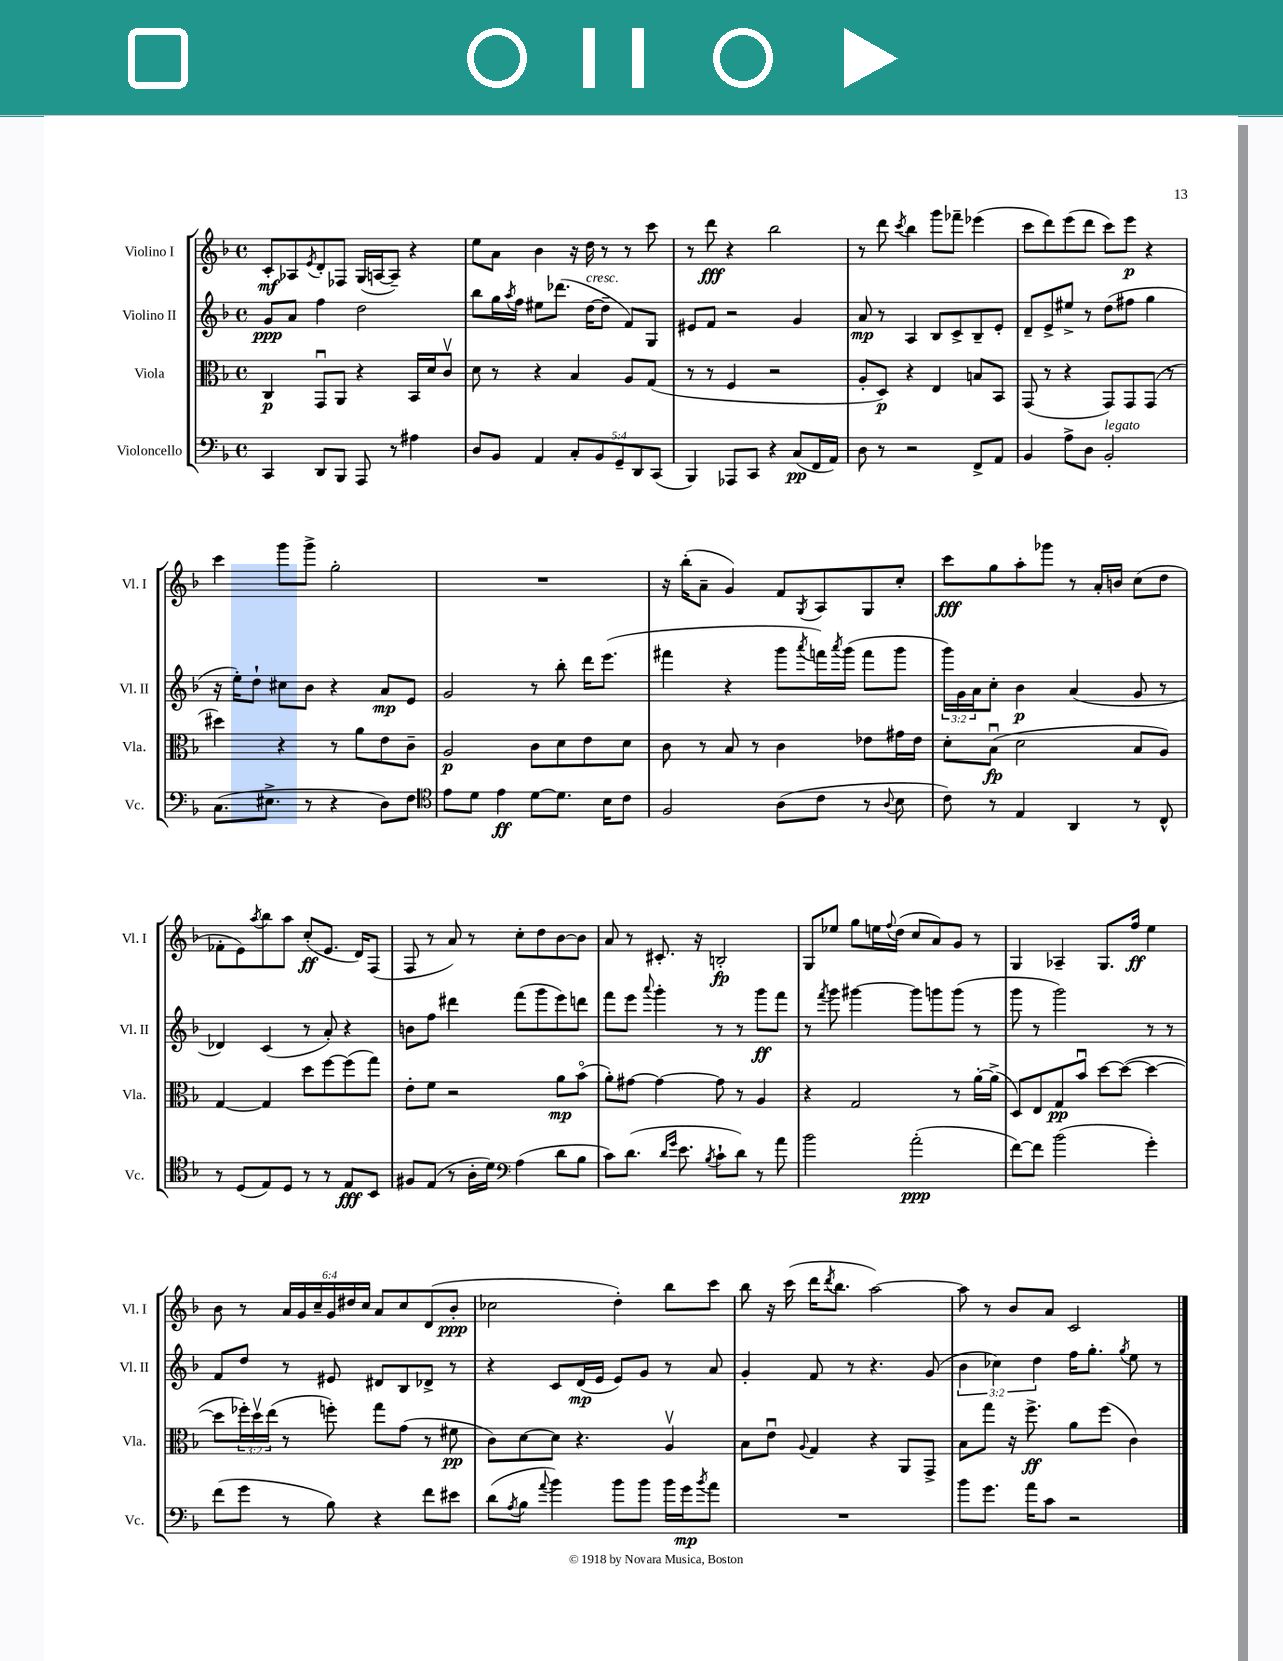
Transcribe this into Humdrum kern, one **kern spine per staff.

**kern	**dynam	**kern	**dynam	**kern	**dynam	**kern	**dynam
*part4	*part4	*part3	*part3	*part2	*part2	*part1	*part1
*staff4	*staff4	*staff3	*staff3	*staff2	*staff2	*staff1	*staff1
*I"Violoncello	*	*I"Viola	*	*I"Violino II	*	*I"Violino I	*
*I'Vc.	*	*I'Vla.	*	*I'Vl. II	*	*I'Vl. I	*
*clefF4	*	*clefC3	*	*clefG2	*	*clefG2	*
*k[b-]	*	*k[b-]	*	*k[b-]	*	*k[b-]	*
*M4/4	*	*M4/4	*	*M4/4	*	*M4/4	*
*met(c)	*	*met(c)	*	*met(c)	*	*met(c)	*
=1	=1	=1	=1	=1	=1	=1	=1
4CC/	.	4C/	p	8g/L	ppp	8c'/L	mf
.	.	.	.	8a/J	.	8A-X/	.
.	.	.	.	.	.	8qe/	.
8DD/L	.	8GGu/L	.	4ff\	.	8d'/	.
8BBB-/J	.	8AA/J	.	.	.	8F-X/J	.
8AAA/	.	4r	.	2dd\	.	(16G/LL	.
.	.	.	.	.	.	[16An/J	.
8r	.	.	.	.	.	8A~/J])	.
4A#X\	.	16BB-/LL	.	.	.	4r	.
.	.	16d/J	.	.	.	.	.
.	.	8cv/J	.	.	.	.	.
=2	=2	=2	=2	=2	=2	=2	=2
8D/L	.	8d\	.	8bb-\L	.	8ee\L	.
8BB-/J	.	8r	.	16gg\L	.	8a\J	.
.	.	.	.	8qaa/	.	.	.
.	.	.	.	16ff\JJ	.	.	.
4AA/	.	4r	.	8ee#X\L	.	4b-\	.
.	.	.	.	(8.ddd-X\J	.	.	.
10C'/L	.	4B-/	.	.	.	16r	.
!	!	!	!	!LO:TX:a:i:t=cresc.	!	!	!
.	.	.	.	[16dd\KL	.	16dd\	.
10BB-/	.	.	.	.	.	.	.
.	.	.	.	8dd~\J]	.	8r	.
10GG~/	.	.	.	.	.	.	.
.	.	8A/L	.	8f/L)	.	8r	.
10DD/	.	.	.	.	.	.	.
.	.	(8G/J	.	8G/J	.	8ccc\	.
(10CC/J	.	.	.	.	.	.	.
=3	=3	=3	=3	=3	=3	=3	=3
4BBB-/)	.	8r	.	8e#X/L	.	8r	.
.	.	8r	.	8f/J	.	8ddd\	fff
8AAA-X/L	.	4F/	.	2r	.	4r	.
8CC/J	.	.	.	.	.	.	.
4r	.	2r	.	.	.	2bb-\	.
(8C/L	pp	.	.	4g/	.	.	.
16FF/L	.	.	.	.	.	.	.
16AA/JJ)	.	.	.	.	.	.	.
=4	=4	=4	=4	=4	=4	=4	=4
8D\	.	8A'/L	.	8a/	mp	8r	.
8r	.	8D/J)	p	8r	.	8ddd\	.
.	.	.	.	.	.	8qccc/	.
2r	.	4r	.	4A/	.	4bb-\	.
.	.	4E/	.	8B-/L	.	8ggg\L	.
.	.	.	.	8c^/	.	8fff-X~\J	.
8FF^/L	.	8Bn/L	.	8B-~/	.	(4eee-X\	.
8AA/J	.	8BB-/J	.	8e'/J	.	.	.
=5	=5	=5	=5	=5	=5	=5	=5
4BB-/	.	(8GG/	.	8d~/L	.	8ccc\L	.
.	.	8r	.	8e^/	.	8ddd\)	.
8A^\L	.	4r	.	8ee#X^/J	.	(8eee\	.
8D\J	.	.	.	8r	.	8ddd\J	.
!LO:TX:a:i:t=legato	!	!	!	!	!	!	!
2BB-'/	.	8GG/L)	.	(8dd\L	.	8ccc\L)	.
.	.	8GG/	.	8ff#X\J	.	8eee\J	p
.	.	(8GG/J	.	4gg\	.	4r	.
.	.	8r	.	.	.	.	.
!!LO:LB:g=z
=6	=6	=6	=6	=6	=6	=6	=6
(8.C\L	.	4dd#X\)	.	16r	.	4ccc\	.
.	.	.	.	16ee'\KL)	.	.	.
.	.	.	.	8dd`\J	.	.	.
8.E#X^\J	.	.	.	.	.	.	.
.	.	4r	.	8cc#X\L	.	8ggg\L	.
8r	.	.	.	8b-\J	.	8ggg^\J	.
4r	.	8r	.	4r	.	2gg'\	.
.	.	8a\L	.	.	.	.	.
8D\L)	.	8e\	.	8a/L	mp	.	.
8F\J	.	8c~\J	.	8e/J	.	.	.
=7	=7	=7	=7	=7	=7	=7	=7
*clefC4	*	*	*	*	*	*	*
8e\L	.	2A/	p	2g/	.	1r	.
8d\J	.	.	.	.	.	.	.
4e\	ff	.	.	.	.	.	.
[8d\L	.	8c\L	.	8r	.	.	.
8.d\J]	.	8d\	.	8bb-'\	.	.	.
.	.	8e\	.	16ddd\KL	.	.	.
16B-\KL	.	.	.	(8.eee\J	.	.	.
8c\J	.	8d\J	.	.	.	.	.
=8	=8	=8	=8	=8	=8	=8	=8
2F/	.	8c\	.	4fff#X\	.	16r	.
.	.	.	.	.	.	(16bb-'\KL	.
.	.	8r	.	.	.	8a~\J	.
.	.	8B-/	.	4r	.	4g/)	.
.	.	8r	.	.	.	.	.
(8A\L	.	4c\	.	8ggg\L	.	8f/L	.
.	.	.	.	8qaaa/	.	8qG/	.
8c\J	.	.	.	16fffn\L)	.	8A/	.
.	.	.	.	8qaaa/	.	.	.
.	.	.	.	(16ggg\JJ	.	.	.
8r	.	8e-X\L	.	8fff\L	.	8G/	.
8qqA/	.	.	.	.	.	.	.
8B-\	.	16g#X\L	.	8ggg\J	.	8cc'/J	.
.	.	16e-\JJ	.	.	.	.	.
=9	=9	=9	=9	=9	=9	=9	=9
8c\)	.	8d'\L	.	24ggg\LL)	.	8ccc\L	fff
.	.	.	.	24g\	.	.	.
.	.	.	.	24a\J	.	.	.
8r	.	(8B-u\J	fp	8cc'\J	.	8gg\	.
4E/	.	2d\	.	4b-\	p	8aa'\	.
.	.	.	.	.	.	8ggg-X\J	.
4AA/	.	.	.	(4a/	.	8r	.
.	.	.	.	.	.	16a'/LL	.
.	.	.	.	.	.	16bn/JJ	.
8r	.	8B-/L	.	8g/	.	(8cc\L	.
8C^^/	.	8A/J)	.	8r	.	8dd\J	.
!!LO:LB:g=z
=10	=10	=10	=10	=10	=10	=10	=10
8r	.	[4G/	.	4d-X/)	.	8f-X'\L	.
(8D/L	.	.	.	.	.	8e\)	.
.	.	.	.	.	.	8qaa/	.
8E/)	.	4G/]	.	(4c/	.	8bb-\	.
8D/J	.	.	.	.	.	8aa\J	.
8r	.	8dd\L	.	8r	.	(8cc'/L	ff
8r	.	[8ff\	.	8a'/)	.	8.e/J	.
8E/L	fff	(8ff\]	.	4r	.	.	.
.	.	.	.	.	.	16d/KL)	.
8BB-/J	.	8gg\J)	.	.	.	(8F/J	.
=11	=11	=11	=11	=11	=11	=11	=11
8F#X/L	.	8e'\L	.	8bn\L	.	8F/	.
(8E/J	.	8f\J	.	8ff\J	.	8r	.
8r	.	2r	.	4ddd#X\	.	8a/)	.
16A'\LL	.	.	.	.	.	8r	.
16d\JJ)	.	.	.	.	.	.	.
*clefF4	*	*	*	*	*	*	*
(4A\	.	.	.	(8fff\L	.	8cc'\L	.
.	.	.	.	8ggg\	.	8dd\	.
8d\L	.	8a\L	mp	8eee\)	.	[8b-\	.
8B-\J	.	(8b-\J	.	8dddn\J	.	8b-\J]	.
=12	=12	=12	=12	=12	=12	=12	=12
8c\L)	.	8a'\L)	.	8fff\L	.	8a/	.
(8.d\J	.	[8g#X\J	.	8eee\J	.	8r	.
.	.	.	.	8qqaaa/	.	.	.
.	.	4g#\_	.	4ggg'\	.	8.c#X'/	.
16qqd/LL	.	.	.	.	.	.	.
16qqg/JJ	.	.	.	.	.	.	.
8.e\	.	.	.	.	.	.	.
.	.	.	.	.	.	16r	.
8qB-/	.	.	.	.	.	.	.
8c`\L	.	8g#\]	.	8r	.	2Bn'/	fp
8d\J)	.	8r	.	8r	.	.	.
8r	.	4A/	.	8ggg\L	ff	.	.
8a\	.	.	.	8fff\J	.	.	.
=13	=13	=13	=13	=13	=13	=13	=13
2b-\	.	4r	.	8r	.	8G/L	.
.	.	.	.	8qfff/	.	.	.
.	.	.	.	8ggg\	.	8ee-X/J	.
.	.	2G/	.	[4ggg#X\	.	8gg\L	.
.	.	.	.	.	.	16een\L	.
.	.	.	.	.	.	8qqff/	.
.	.	.	.	.	.	(16dd\JJ	.
(2a'\	ppp	.	.	8ggg#\L]	.	8cc/L	.
.	.	.	.	8gggn\	.	8a/)	.
.	.	8r	.	(8ggg\J	.	8g/J	.
.	.	[16a'\LL	.	8r	.	8r	.
.	.	(16a^\JJ]	.	.	.	.	.
=14	=14	=14	=14	=14	=14	=14	=14
[8f\L)	.	8D/L)	.	8ggg\	.	4G/	.
8f\J]	.	8E/	.	8r	.	.	.
(2b-\	.	8G/	pp	2ggg\)	.	4A-X~/	.
.	.	8b-u/J	.	.	.	.	.
.	.	[8dd\L	.	.	.	8.G/L	.
.	.	(8dd\J_	.	.	.	.	.
.	.	.	.	.	.	16ff/Jk	ff
4g'\)	.	4dd\_	.	8r	.	4ee\	.
.	.	.	.	8r	.	.	.
!!LO:LB:g=z
=15	=15	=15	=15	=15	=15	=15	=15
(8f\L	.	8dd\L]	.	8f/L	.	8b-\	.
8g\J	.	24ff-X'\L)	.	8dd/J	.	8r	.
.	.	24ddv\	.	.	.	.	.
.	.	(24ee\JJ	.	.	.	.	.
8r	.	8r	.	8r	.	24a/LL	.
.	.	.	.	.	.	24g/	.
.	.	.	.	.	.	24cc~/	.
8B-\)	.	8ffn'\)	.	8e#X/	.	24g/	.
.	.	.	.	.	.	24dd#X/	.
.	.	.	.	.	.	24cc/JJ	.
4r	.	8gg\L	.	8d#X/L	.	8a/L	.
.	.	(8g\J	.	8B-/	.	8cc/	.
8f\L	.	8r	.	8d-X^/J	.	(8d/	.
8e#X\J	.	8f#X\	pp	8r	.	8b-'/J	ppp
=16	=16	=16	=16	=16	=16	=16	=16
(8d\L	.	8c\L)	.	4r	.	2cc-X\	.
8qA/	.	.	.	.	.	.	.
8B-\J	.	[8d\	.	.	.	.	.
8qqa/	.	.	.	.	.	.	.
4b-\)	.	8d\J]	.	8c/L	.	.	.
.	.	4.r	.	(16d/L	mp	.	.
.	.	.	.	16e/JJ	.	.	.
8b-\L	.	.	.	8e/L)	.	4dd'\)	.
8b-\J	.	.	.	8g/J	.	.	.
16b-\LL	.	4Av/	.	8r	.	8bb-\L	.
16g\J	mp	.	.	.	.	.	.
8qb-/	.	.	.	.	.	.	.
8a\J	.	.	.	8a/	.	8ccc\J	.
=17	=17	=17	=17	=17	=17	=17	=17
1r	.	8B-\L	.	4g'/	.	8bb-\	.
.	.	8eu\J	.	.	.	16r	.
.	.	.	.	.	.	(16ccc\	.
.	.	8qqA/	.	.	.	.	.
.	.	4G/	.	8f/	.	16ddd\KL	.
.	.	.	.	.	.	8qddd/	.
.	.	.	.	.	.	8.bb-\J	.
.	.	.	.	8r	.	.	.
.	.	4r	.	4.r	.	[2aa\)	.
.	.	8AA/L	.	.	.	.	.
.	.	8GG^/J	.	(8g/	.	.	.
=18	=18	=18	=18	=18	=18	=18	=18
8b-\L	.	8B-\L	.	6b-\	.	8aa\]	.
8.g\J	.	8gg\J	.	.	.	8r	.
.	.	.	.	6cc-X\)	.	.	.
.	.	16r	.	.	.	8b-/L	.
16a\KL	.	8.ff^\	ff	.	.	.	.
.	.	.	.	6dd\	.	.	.
8c\J	.	.	.	.	.	8a/J	.
2r	.	8a\L	.	16ff\KL	.	2c/	.
.	.	.	.	8.gg'\J	.	.	.
.	.	(8ff\J	.	.	.	.	.
.	.	.	.	8qgg/	.	.	.
.	.	4c\)	.	8ee\	.	.	.
.	.	.	.	8r	.	.	.
==	==	==	==	==	==	==	==
*-	*-	*-	*-	*-	*-	*-	*-
